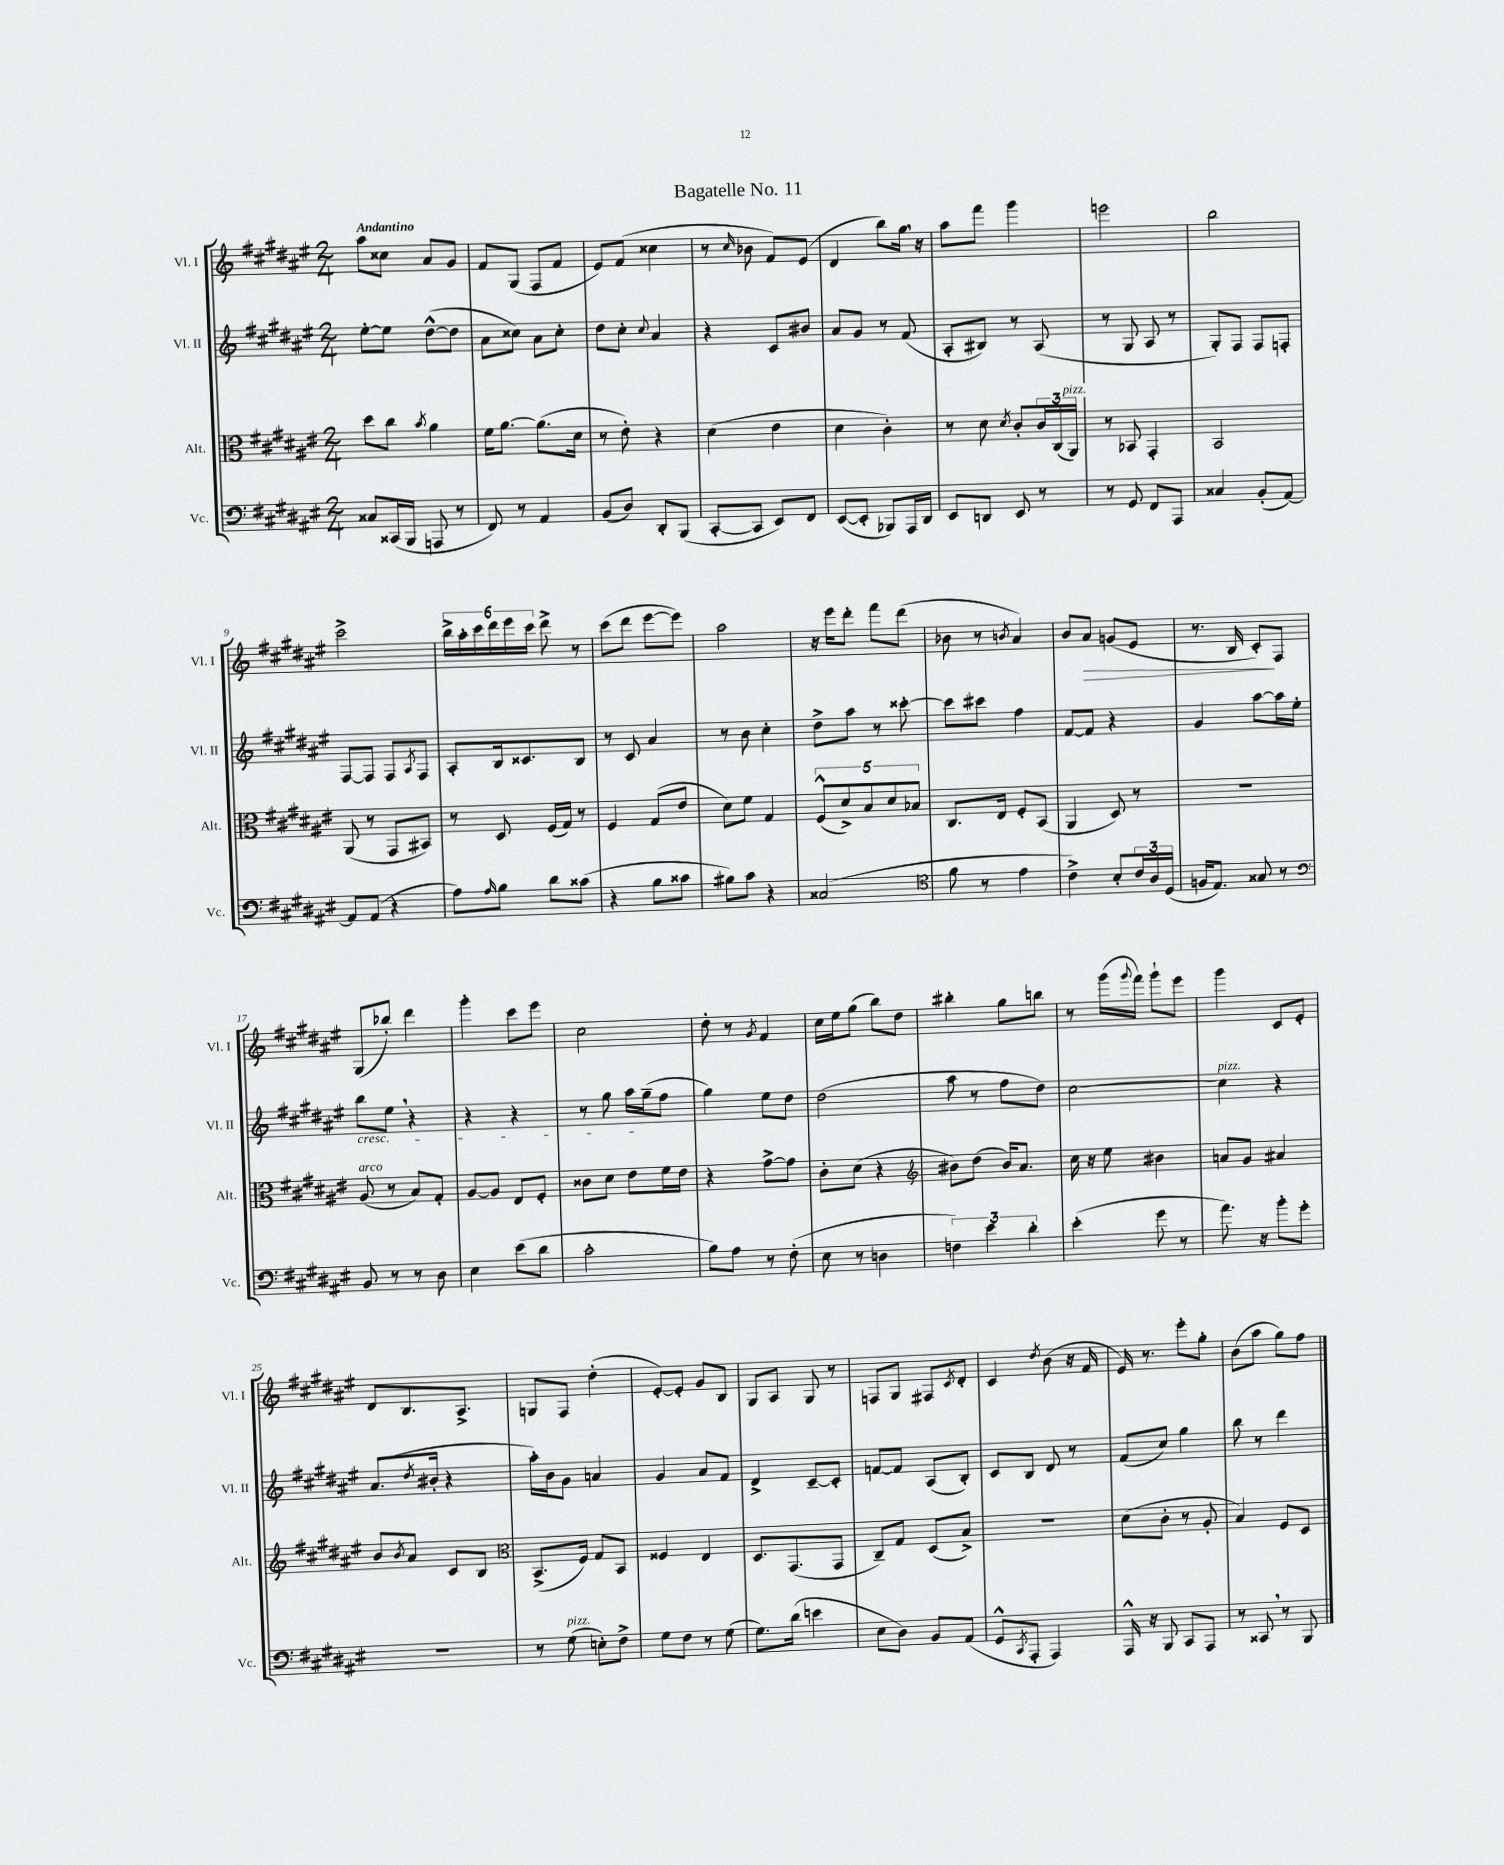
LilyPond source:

\header { title = "Bagatelle No. 11" }
<<
\new StaffGroup <<
\new Staff = "s0" \with { instrumentName = "Vl. I" shortInstrumentName = "Vl. I" } {
    \clef treble \key fis \major \numericTimeSignature \time 2/4 \tempo "Andantino"
    ais''8 cisis''8 ais'8 gis'8 |
    fis'8 gis8( fis8 fis'8 |
    eis'8) fis'8( cisis''4 |
    r8 \grace { cis''16 } bes'8 fis'8) eis'8( |
    dis'4 b''8) gis''16 \breathe r16 |
    ais''8 fis'''8 gis'''4 |
    e'''2 |
    b''2 |
    cis'''2-> |
    \tuplet 6/4 { b''16-> ais''16-. cis'''16 dis'''16 eis'''16 cis'''16 } dis'''8-> r8 |
    cis'''8( dis'''8 eis'''8~ eis'''8) |
    ais''2 |
    r16 eis'''16 dis'''8-. fis'''8 dis'''8( |
    bes'8 r8 \acciaccatura { b'8 } ais'4) |
    b'8 ais'8\> g'8( eis'8 |
    r8. b16 cis'8-.\!) fis8 |
    gis8( bes''8-.) dis'''4 |
    gis'''4-. cis'''8 eis'''8 |
    cis''2 |
    dis''8-. r8 \acciaccatura { gis'8 } fis'4 |
    cis''16 eis''16 gis''8( b''8) dis''8 |
    bis''4-. gis''8 b''8 |
    r8 gis'''16( \appoggiatura { gis'''8 } fis'''16) gis'''8-! eis'''8 |
    gis'''4 cis'8 eis'8-. |
    dis'8 b8. ais8.-> |
    g8 fis8 dis''4-.( |
    eis'8~-.) eis'8-. gis'8 b8 |
    gis8 ais8 gis8 r8 |
    f8 gis8 fis8 \acciaccatura { cis'8 } dis'8-. |
    cis'4 \acciaccatura { dis''8 } b'8( r16 fis'16 |
    eis'16) r8. eis'''8-. gis''8-. |
    b'8( ais''8 gis''8) fis''8 \bar "|." |
}
\new Staff = "s1" \with { instrumentName = "Vl. II" shortInstrumentName = "Vl. II" } {
    \clef treble \key fis \major \numericTimeSignature \time 2/4
    eis''8~-. eis''8 dis''8~-^( dis''8 |
    ais'8 cisis''8) ais'8 cisis''8-. |
    dis''8 cis''8-. \appoggiatura { cis''8 } ais'4 |
    r4 cis'8 bis'8 |
    ais'8 gis'8 r8 fis'8( |
    ais8-. bis8) r8 ais8( |
    r8 gis8 ais8 r8 |
    gis8-.) fis8 fis8 f8-. |
    fis8~ fis8 fis8 \acciaccatura { ais8 } fis8 |
    ais8-. b16 cisis'8. b8 |
    r8 cis'8 ais'4 |
    r8 b'8 cis''4-. |
    dis''8-> ais''8 r8 cisis'''8~-. |
    cisis'''8 cis'''8 fis''4 |
    fis'8~ fis'8 r4 |
    gis'4 ais''8~ ais''16 eis''16-. |
    b''8\cresc eis''8 \breathe r4 |
    r4 r4 |
    r8 gis''8 ais''16 gis''16--\!( fis''8 |
    gis''4) eis''8 dis''8 |
    dis''2( |
    ais''8 r8 fis''8 dis''8) |
    cis''2~ |
    cis''4^\markup { \italic "pizz." } r4 |
    ais'8.( \acciaccatura { dis''8 } bis'16-. r4 |
    ais''16-.) b'16 gis'8 a'4 |
    gis'4 ais'8 fis'8 |
    dis'4-> cis'8~-- cis'8-. |
    f'8~ f'8 ais8( b8-.) |
    cis'8 b8 dis'8 r8 |
    fis'8( cis''8) gis''4 |
    b''8 r8 dis'''4 \bar "|." |
}
\new Staff = "s2" \with { instrumentName = "Alt." shortInstrumentName = "Alt." } {
    \clef alto \key fis \major \numericTimeSignature \time 2/4
    dis''8 cis''8 \acciaccatura { b'8 } ais'4 |
    fis'16 ais'8.~ ais'8.( dis'16 |
    r8 eis'8-.) r4 |
    dis'4( eis'4 |
    dis'4 cis'4-.) |
    r8 dis'8 \acciaccatura { dis'8 } cis'8-. \tuplet 3/2 { cis'16 cis16( ais,16^\markup { \italic "pizz." }) } |
    r8 bes,8 gis,4-. |
    b,2 |
    ais,8( r8 gis,8 bis,8) |
    r8 dis8 fis16( gis16) r8 |
    fis4 gis8( eis'8 |
    dis'8) fis'8 gis4 |
    \tuplet 5/4 { fis8-^( dis'8->) b8 dis'8 bes8 } |
    cis8. eis16 fis8-. b,8( |
    ais,4 dis8) r8 |
    r2 |
    ais8^\markup { \italic "arco" }( r8 b8) gis8-. |
    ais8~ ais8 eis8 fis8-. |
    cisis'8 dis'8 eis'8 fis'16 eis'16 |
    r4 gis'8~-> gis'8 |
    cis'8-. dis'8( r4 |
    \clef treble bis'8) dis''8( bis'16) ais'8. |
    cis''16 r16 eis''8 bis'4 |
    a'8 gis'8 ais'4 |
    b'8 \acciaccatura { b'8 } ais'8 cis'8 b8 |
    \clef alto b,8.->( fis16) gis8 b,8 |
    fisis4 eis4 |
    dis8. gis,8.( gis,8 |
    cis8--) gis8 dis8( b8->) |
    R2 |
    dis'8( cis'8-. r8 ais8-. |
    b4) fis8 dis8 \bar "|." |
}
\new Staff = "s3" \with { instrumentName = "Vc." shortInstrumentName = "Vc." } {
    \clef bass \key fis \major \numericTimeSignature \time 2/4
    cisis8 cisis,16( b,,16 a,,8 r8 |
    fis,8) r8 ais,4 |
    b,8( dis8) dis,8-. b,,8( |
    cis,8~-. cis,8 eis,8) fis,8 |
    eis,8~( eis,8-. bes,,8) ais,,16 dis,16 |
    eis,8 d,8 eis,8 r8 |
    r8 gis,8 fis,8 ais,,8 |
    cisis4 b,8-.( ais,8~) |
    ais,8 ais,8( r4 |
    ais8) \grace { ais16 } b8 dis'8 cisis'8( |
    r4 b8 cisis'8 |
    bis8) cis'8 r4 |
    cisis2( |
    \clef tenor fis'8 r8 eis'4 |
    cis'4->) b8-. \tuplet 3/2 { cis'16 ais16 dis16( } |
    f16 eis8.) gisis8 r8 |
    \clef bass b,8 r8 r8 dis8 |
    eis4 eis'8( dis'8 |
    cis'2-. |
    b8) ais8 r8 fis8-.( |
    eis8 r8 d4 |
    \tuplet 3/2 { f4) eis'4 dis'4-. } |
    eis'4-.( gis'8 r8 |
    ais'8.) r16 b'8-. gis'8-. |
    R2 |
    r8 gis8^\markup { \italic "pizz." }( e8-.) fis8-> |
    gis8 fis8 r8 gis8( |
    gis8.) dis'16( e'4 |
    eis8 dis8) b,8 ais,8( |
    gis,8-^ \acciaccatura { cis,8 } ais,,8-. ais,,4) |
    ais,,16-^ r16 b,,8 cis,8 ais,,8 |
    r8 cisis,8 \breathe r8 b,,8 \bar "|." |
}
>>
>>
